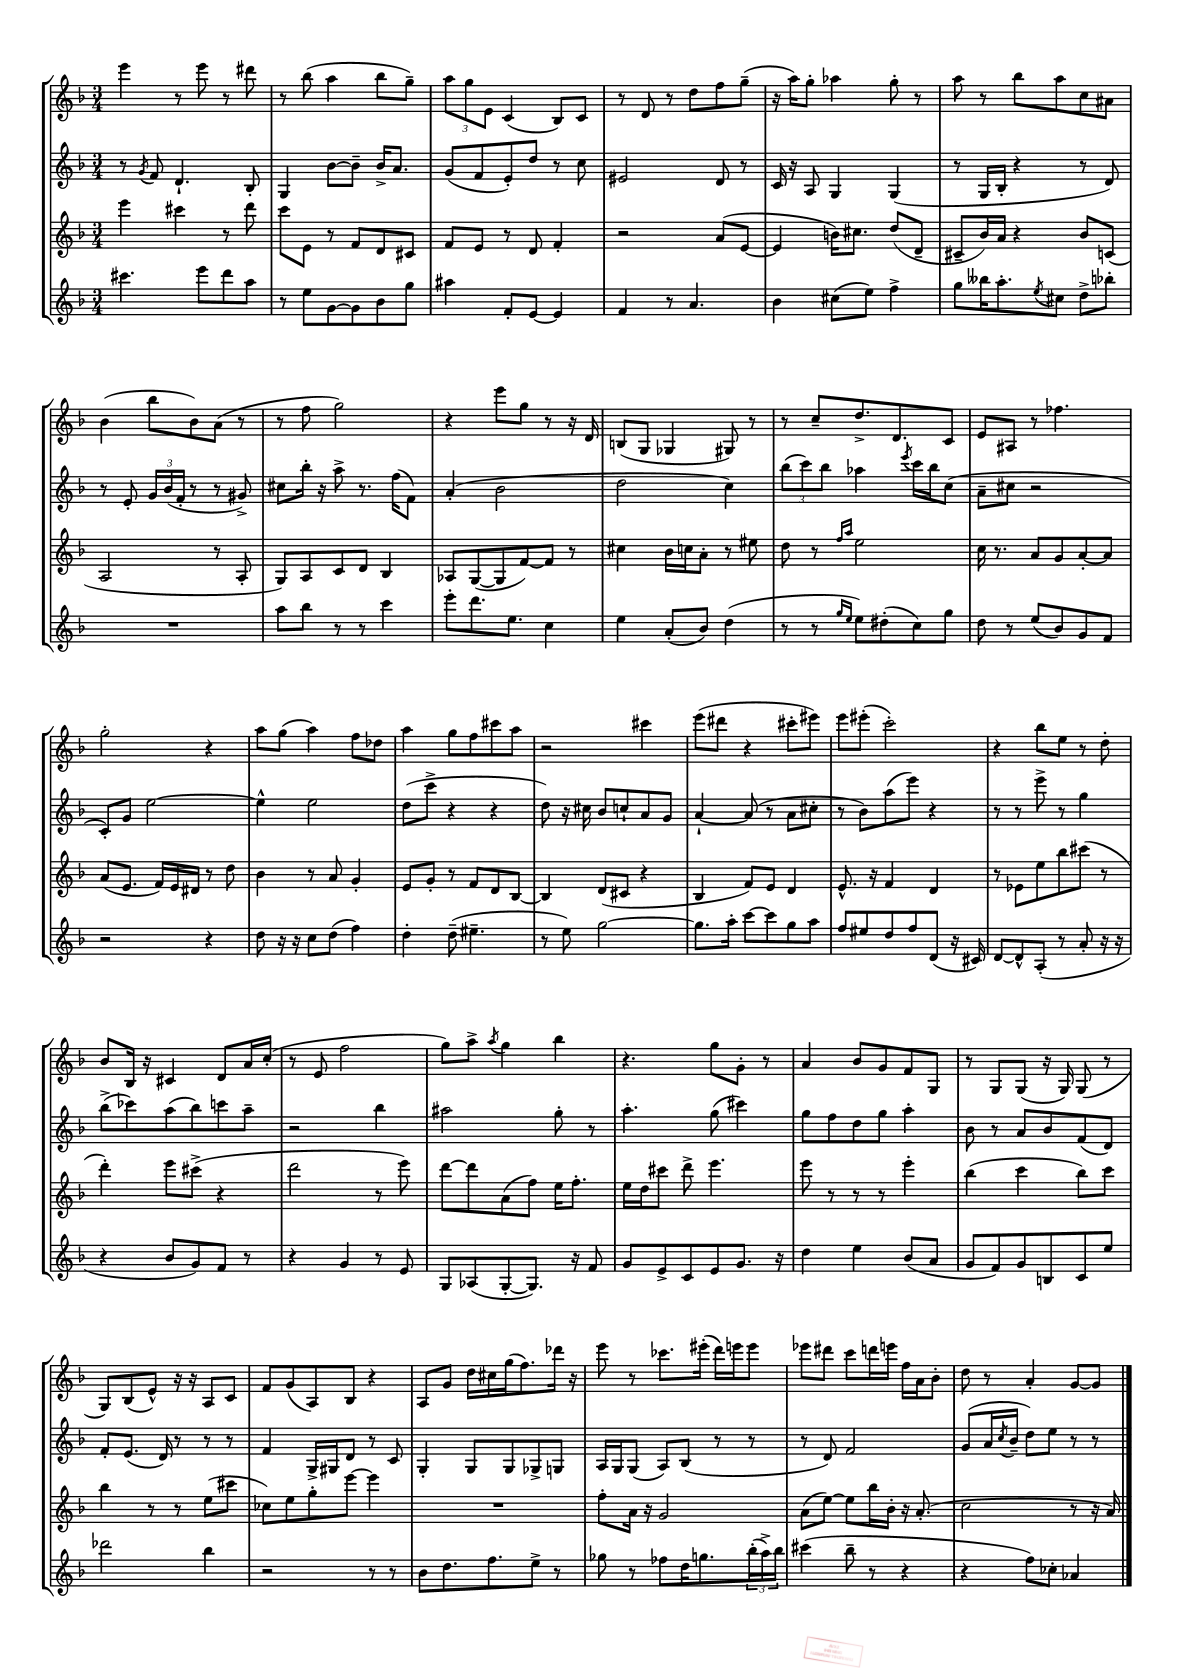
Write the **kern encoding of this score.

**kern	**kern	**kern	**kern
*staff4	*staff3	*staff2	*staff1
*clefG2	*clefG2	*clefG2	*clefG2
*k[b-]	*k[b-]	*k[b-]	*k[b-]
*M3/4	*M3/4	*M3/4	*M3/4
4.ccc#	4eee	8r	4eee
.	.	8qg	.
.	.	8f	.
.	4ccc#	4.d`	8r
8eee	.	.	8eee
8ddd	8r	.	8r
8aa	8ddd	8B-'	8ddd#
=	=	=	=
8r	8ccc	4G	8r
8ee	8e	.	(8bb-
[8g	8r	[8b-	4aa
8g]	8f	8b-~]	.
8b-	8d	16b-^	8bb-
.	.	8.a	.
8gg	8c#	.	8gg~)
=	=	=	=
4aa#	8f	(8g	12aa
.	.	.	12gg
.	8e	8f	.
.	.	.	12e
8f'	8r	8e')	(4c
[8e	8d	8dd	.
4e]	4f'	8r	8B-)
.	.	8cc	8c
=	=	=	=
4f	2r	2e#	8r
.	.	.	8d
8r	.	.	8r
4.a	.	.	8dd
.	(8a	8d	8ff
.	[8e	8r	(8gg~
=	=	=	=
4b-	4e]	16c	16r
.	.	16r	16aa)
.	.	8A	8gg'
(8cc#	16b)	4G	4aa-
.	8.cc#	.	.
8ee)	.	.	.
4ff^	(8dd	(4G	8gg'
.	8d~	.	8r
=	=	=	=
8gg	8c#~	8r	8aa
16bb--	16b-)	16G	8r
8.aa'	16a	16B-'	.
.	4r	4r	8bb-
8qee	.	.	.
8cc#	.	.	8aa
8dd^	8b-	8r	8cc
8bb-'	(8c	8d)	8a#
=	=	=	=
2.r	2A	8r	(4b-
.	.	8e'	.
.	.	24g	8bb-
.	.	(24b-	.
.	.	24f'	.
.	.	8r	8b-)
.	8r	8r	(8a
.	8A'	8g#^)	8r
=	=	=	=
8aa	8G)	8cc#	8r
8bb-	8A	16bb-'	8ff
.	.	16r	.
8r	8c	8aa^	2gg)
8r	8d	8.r	.
4ccc	4B-	.	.
.	.	(16ff	.
.	.	8f)	.
=	=	=	=
8eee'	8A-	(4a'	4r
8.ddd	([8G	.	.
.	8G]	2b-	8eee
8.ee	.	.	.
.	[8f)	.	8gg
4cc	8f]	.	8r
.	8r	.	16r
.	.	.	16d
=	=	=	=
4ee	4cc#	2dd	(8B
.	.	.	8G
(8a'	16b-	.	4G-
.	16cc	.	.
8b-)	8a'	.	.
(4dd	8r	4cc)	8G#)
.	8ee#	.	8r
=	=	=	=
8r	8dd	(12bb-	8r
.	.	12ccc)	.
8r	8r	.	8cc~
.	.	12bb-	.
16qqgg	16qqff	.	.
16qqee	16qqaa	.	.
8ee)	2ee	4aa-	8.dd^
(8dd#'	.	.	.
.	.	.	8.d
.	.	8qeee	.
8cc)	.	16ccc	.
.	.	16bb-	.
8gg	.	(8cc	8c
=	=	=	=
8dd	16cc	8a~	8e
.	8.r	.	.
8r	.	8cc#	8A#
(8ee	8a	2r	8r
8b-)	8g	.	4.ff-
8g	[8a'	.	.
8f	8a]	.	.
=	=	=	=
2r	(8a	8c')	2gg'
.	8.e	8g	.
.	.	[2ee	.
.	16f)	.	.
.	16e	.	.
.	16d#	.	.
4r	8r	.	4r
.	8dd	.	.
=	=	=	=
8dd	4b-	4ee^^]	8aa
16r	.	.	(8gg
16r	.	.	.
8cc	8r	2ee	4aa)
(8dd	8a	.	.
4ff)	4g'	.	8ff
.	.	.	8dd-
=	=	=	=
4dd'	8e	(8dd	4aa
.	8g'	8ccc^	.
(8dd~	8r	4r	8gg
4.ee#~	8f	.	8ff
.	8d	4r	8ccc#
.	[8B-	.	8aa
=	=	=	=
8r	4B-]	8dd)	2r
8ee)	.	16r	.
.	.	16cc#	.
[2gg	(8d	8b-	.
.	8c#	8cc`	.
.	4r	8a	4ccc#
.	.	8g	.
=	=	=	=
8.gg]	4B-	[4a`	(8eee
.	.	.	8ddd#
16aa'	.	.	.
[8ccc	8f)	(8a]	4r
8ccc]	8e	8r	.
8gg	4d	8a	8ccc#'
8aa	.	8cc#'	8eee#)
=	=	=	=
8ff	8.e^^	8r	8eee
8ee#	.	8b-)	(8eee#'
.	16r	.	.
8dd	4f	(8aa	2ccc')
8ff	.	8eee)	.
(8d	4d	4r	.
16r	.	.	.
16c#)	.	.	.
=	=	=	=
[8d	8r	8r	4r
8d^^]	8e-	8r	.
(8A'	8ee	8eee^	8bb-
8r	8bb-	8r	8ee
8a'	(8ccc#	4gg	8r
16r	8r	.	8dd'
16r	.	.	.
=	=	=	=
4r	4ddd')	(8bb-^	8b-
.	.	8ccc-)	16B-
.	.	.	16r
8b-	8eee	(8aa	4c#
8g)	(8ccc#^	8bb-)	.
8f	4r	8ccc	8d
8r	.	8aa~	16a
.	.	.	(16cc'
=	=	=	=
4r	2ddd	2r	8r
.	.	.	8e
4g	.	.	2ff
8r	8r	4bb-	.
8e	8eee)	.	.
=	=	=	=
8G	[8ddd	2aa#	8gg)
(8A-	8ddd]	.	8aa^
.	.	.	8qaa
[8G'	(8a	.	4gg
8.G])	8ff)	.	.
.	16ee	8gg'	4bb-
16r	8.ff'	.	.
8f	.	8r	.
=	=	=	=
8g	16ee	4.aa'	4.r
.	16dd	.	.
8e^	8ccc#	.	.
8c	8ddd^	.	.
8e	4.eee	(8gg	8gg
8.g	.	4ccc#)	8g'
.	.	.	8r
16r	.	.	.
=	=	=	=
4dd	8eee	8gg	4a
.	8r	8ff	.
4ee	8r	8dd	8b-
.	8r	8gg	8g
(8b-	4eee'	4aa'	8f
8a	.	.	8G
=	=	=	=
8g	(4bb-	8b-	8r
8f)	.	8r	8G
8g	4ccc	8a	(8G
8B	.	8b-	16r
.	.	.	16G)
8c	8bb-)	(8f	(8G
8ee	8ccc	8d)	8r
=	=	=	=
2ddd-	4bb-	8f'	8G)
.	.	(8.e	(8B-
.	8r	.	8e^^)
.	.	16d)	.
.	8r	8r	16r
.	.	.	16r
4bb-	(8ee	8r	8A
.	8ccc#	8r	8c
=	=	=	=
2r	8cc-)	4f	8f
.	8ee	.	(8g
.	8gg'	16G^	8A)
.	.	16G#	.
.	[8eee	8d	8B-
8r	4eee]	8r	4r
8r	.	8c	.
=	=	=	=
8b-	2.r	4G'	8A
8.dd	.	.	8g
.	.	8G	16dd
8.ff	.	.	16cc#
.	.	8G	(16gg
.	.	.	8.ff)
8ee^	.	8G-^	.
8r	.	8G	16ddd-
.	.	.	16r
=	=	=	=
8gg-	8ff'	16A	8eee
.	.	16G	.
8r	16a	(8G	8r
.	16r	.	.
8ff-	2g	8A)	8.ccc-
16dd	.	(8B-	.
8.gg	.	.	(16eee#'
.	.	8r	16ddd)
.	.	.	16eee
(24bb-'	.	8r	8eee
24aa^)	.	.	.
24bb-	.	.	.
=	=	=	=
(4ccc#	(8a	8r	8eee-
.	[8ee)	8d)	8ddd#
8bb-~	8ee]	2f	8ccc
8r	16bb-	.	16ddd
.	16b-'	.	16eee
4r	16r	.	16ff
.	(8.a'	.	16a
.	.	.	8b-'
=	=	=	=
4r	2cc	(8g	8dd
.	.	16a	8r
.	.	8qcc	.
.	.	16b-~	.
8ff)	.	8dd)	4a'
8cc-'	.	8ee	.
4a-	8r	8r	[8g
.	16r	8r	8g]
.	16a)	.	.
==	==	==	==
*-	*-	*-	*-
